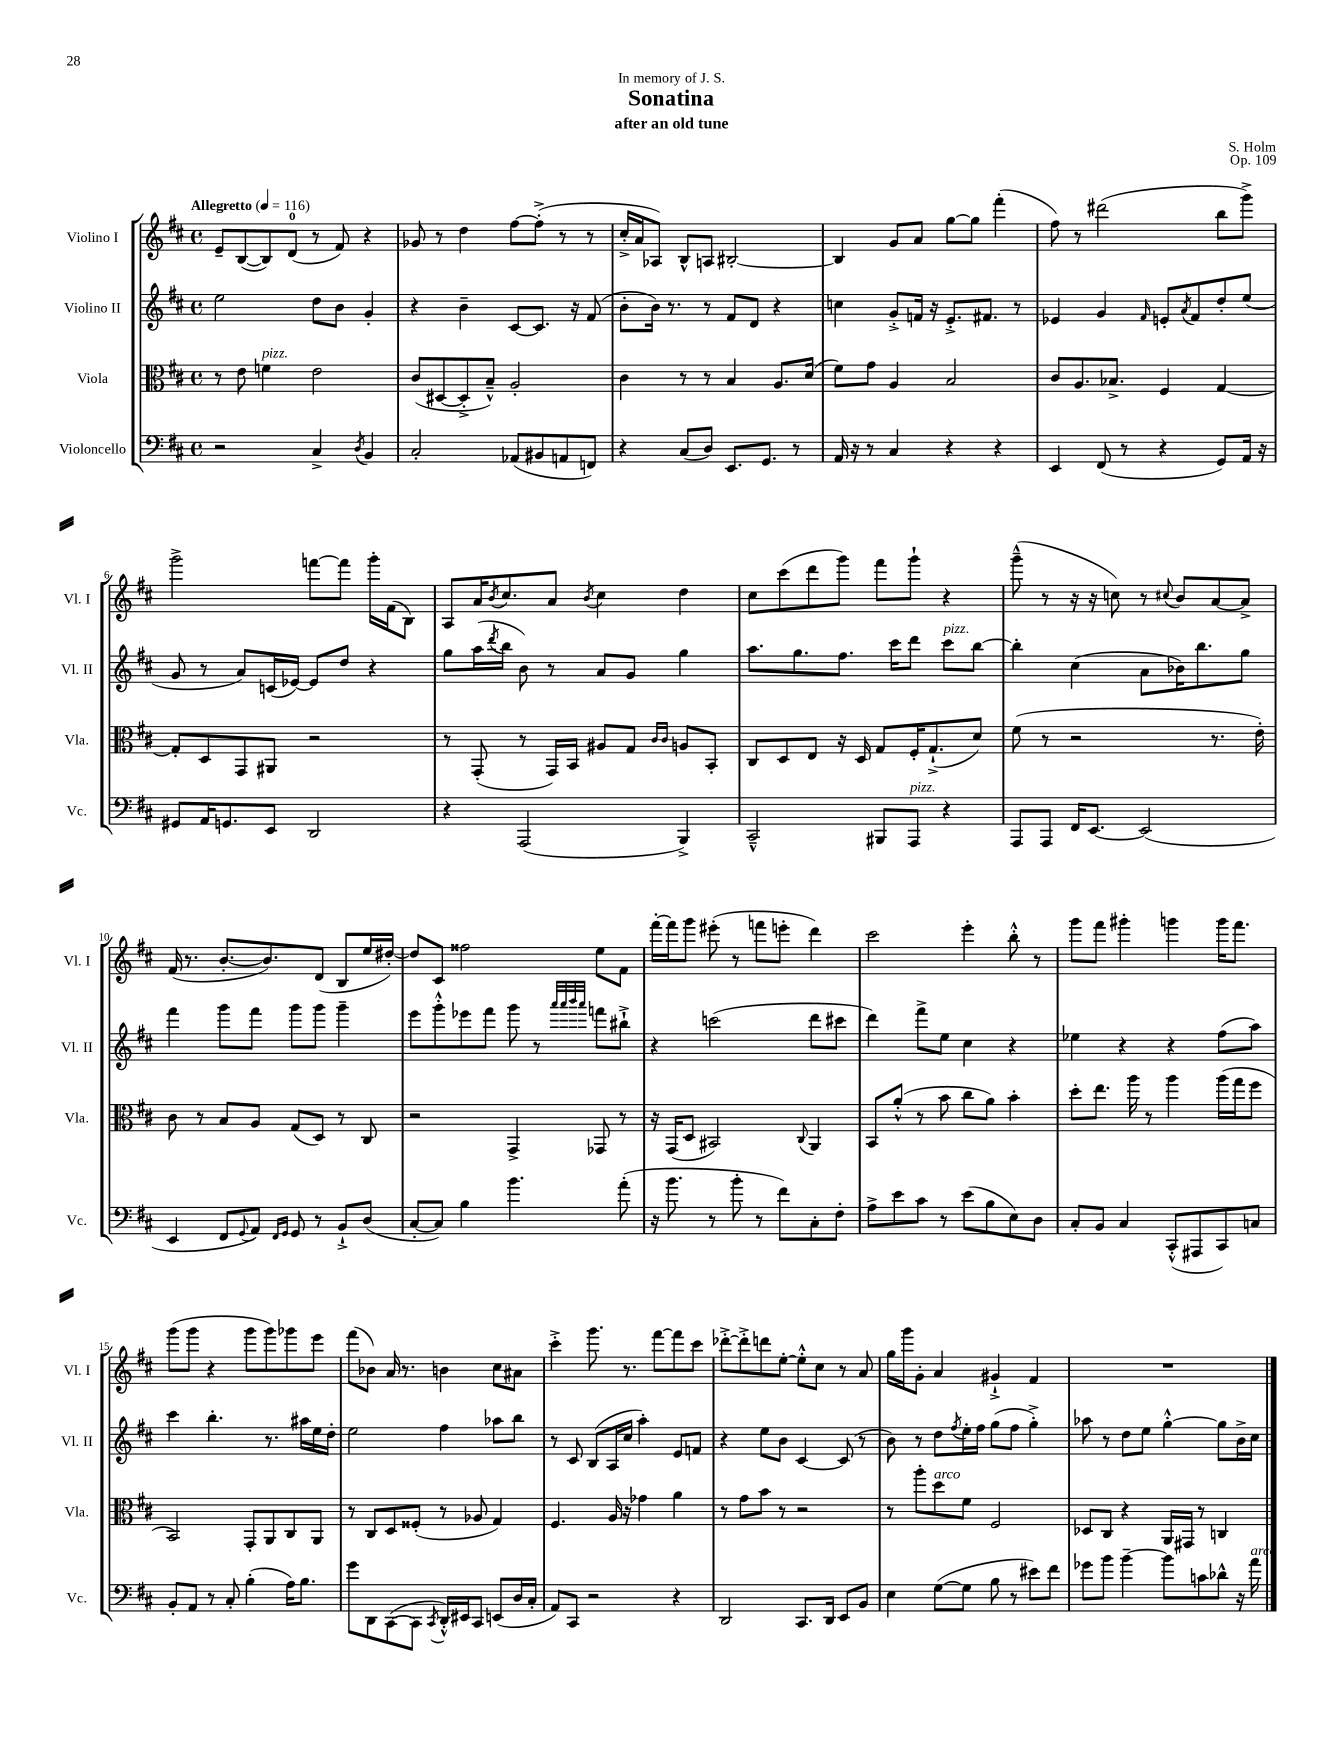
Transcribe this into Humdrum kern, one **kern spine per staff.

**kern	**kern	**kern	**kern
*staff4	*staff3	*staff2	*staff1
*clefF4	*clefC3	*clefG2	*clefG2
*k[f#c#]	*k[f#c#]	*k[f#c#]	*k[f#c#]
*M4/4	*M4/4	*M4/4	*M4/4
*met(c)	*met(c)	*met(c)	*met(c)
*MM116	*MM116	*MM116	*MM116
2r	8r	2ee	8e~
.	8e	.	([8B
.	4f	.	8B])
.	.	.	(8d
4C#^	2e	8dd	8r
.	.	8b	8f#)
8qD	.	.	.
4BB	.	4g'	4r
=	=	=	=
2C#'	(8c#	4r	8g-
.	[8D#	.	8r
.	8D#'^]	4b~	4dd
.	8B~^^)	.	.
(8AA-	2A'	[8c#	[8ff#
8BB#	.	8.c#]	(8ff#'^]
8AA	.	.	8r
.	.	16r	.
8FF)	.	(8f#	8r
=	=	=	=
4r	4c#	8b'	16cc#'^
.	.	.	16a
.	.	16b)	8A-)
.	.	8.r	.
(8C#	8r	.	8B^^
8D)	8r	8r	8A
8.EE	4B	8f#	[2B#'
.	.	8d	.
8.GG	.	.	.
.	8.A	4r	.
8r	.	.	.
.	(16d	.	.
=	=	=	=
16AA	8f#)	4cc	4B#]
16r	.	.	.
8r	8g	.	.
4C#	4A	8g'^	8g
.	.	16f	8a
.	.	16r	.
4r	2B	8.e'^	[8gg
.	.	.	8gg]
.	.	8.f#	.
4r	.	.	(4fff#'
.	.	8r	.
=	=	=	=
4EE	8c#	4e-	8ff#)
.	8.A	.	8r
(8FF#	.	4g	(2ddd#
.	8.B-^	.	.
8r	.	.	.
.	.	16qqf#	.
4r	4F#	8e'	.
.	.	8qa	.
.	.	8f#	.
8GG)	[4G	8dd'	8bb
16AA	.	(8ee	8ggg^)
16r	.	.	.
=	=	=	=
8GG#	8G']	8g	2ggg^
16AA	8D	8r	.
8.GG	.	.	.
.	8GG	8a)	.
8EE	8AA#	(16c	.
.	.	[16e-)	.
2DD	2r	8e-]	[8fff
.	.	8dd	8fff]
.	.	4r	16ggg'
.	.	.	(16f#
.	.	.	8B)
=	=	=	=
4r	8r	8gg	8A
.	(8GG'	(16aa	16a
.	.	8qddd	8qb
.	.	16bb	8.cc#
(2AAA	8r	8b)	.
.	16GG)	8r	8a
.	16BB	.	.
.	.	.	8qb
.	8A#	8a	4cc#
.	8G	8g	.
.	16qqc#	.	.
.	16qqc#	.	.
4BBB^)	8A	4gg	4dd
.	8BB'	.	.
=	=	=	=
2CC#~^^	8C#	8.aa	8cc#
.	8D	.	(8ccc#
.	.	8.gg	.
.	8E	.	8ddd
.	16r	8.ff#	8ggg)
.	16D	.	.
8BBB#	8G	.	8fff#
.	.	16ccc#	.
8AAA	16F#'	8ddd	8ggg`
.	(8.G`^	.	.
4r	.	8ccc#	4r
.	8d)	[8bb	.
=	=	=	=
8AAA	(8f#	4bb']	(8ggg~^^
8AAA	8r	.	8r
16FF#	2r	(4cc#	16r
[8.EE	.	.	16r
.	.	.	8cc)
(2EE]	.	8a	8r
.	.	.	8qqcc#
.	.	16b-)	8b
.	.	8.bb	.
.	8.r	.	[8a
.	.	8gg	8a^]
.	16e')	.	.
=	=	=	=
4EE	8c#	4fff#	(16f#
.	.	.	8.r
.	8r	.	.
8FF#	8B	8ggg	[8.b'
8qqGG	.	.	.
8AA)	8A	8fff#	.
.	.	.	8.b])
16qqFF#	.	.	.
16qqGG	.	.	.
8GG	(8G	8ggg	.
8r	8D)	8ggg	(8d
8BB`^	8r	4ggg~	8B
(8D	8C#	.	16ee
.	.	.	[16dd#')
=	=	=	=
[8C#'	2r	8eee	8dd#]
8C#])	.	8ggg'^^	8c#
4B	.	8eee-	2ff##
.	.	8fff#	.
4.b	4GG^	8ggg	.
.	.	8r	.
.	.	32qqaaa	.
.	.	32qqaaa	.
.	.	32qqbbb	.
.	.	32qqaaa	.
.	8GG-	8fff	8ee
(8a'	8r	8bb#`^	8f#
=	=	=	=
16r	16r	4r	[16fff#'
8.b	(16GG	.	16fff#]
.	8D	.	8ggg
8r	2BB#)	(2ccc	(8eee#'
8b'	.	.	8r
8r	.	.	8fff
8f#)	.	.	8eee'
.	8qqC#	.	.
8C#'	4AA	8ddd	4ddd)
8F#'	.	8ccc#	.
=	=	=	=
8A^	8BB	4ddd)	2ccc#
8e	(8a'^^	.	.
8c#	8r	8fff#^	.
8r	8b	8ee	.
(8e	8cc#	4cc#	4eee'
8B	8a)	.	.
8E)	4b'	4r	8bb'^^
8D	.	.	8r
=	=	=	=
8C#'	8dd'	4ee-	8ggg
8BB	8.ee	.	8fff#
4C#	.	4r	4ggg#'
.	16aa	.	.
.	8r	.	.
(8CC#'^^	4aa	4r	4ggg
8AAA#	.	.	.
8CC#)	(16aa	(8ff#	16ggg
.	16gg	.	8.fff#
8C	8ff#	8aa)	.
=	=	=	=
8BB'	2BB)	4ccc#	(8ggg
8AA	.	.	8ggg
8r	.	4.bb'	4r
8C#'	.	.	.
(4B'	8GG'	.	8ggg
.	8AA	8.r	8ggg)
16A)	8C#	.	8ggg-
8.B	.	16aa#	.
.	8AA	16ee	8eee
.	.	16dd'	.
=	=	=	=
8g	8r	2ee	(8fff#
8DD	8C#	.	8b-)
([8CC#	8D	.	16a
.	.	.	8.r
8CC#]	(8F##'	.	.
8qCC#	.	.	.
16DD'^^)	8r	4ff#	4b
16EE#	.	.	.
8CC#	8A-	.	.
(8EE	4G)	8aa-	8cc#
16D	.	8bb	8a#
16C#'	.	.	.
=	=	=	=
8AA)	4.F#	8r	4ccc#'^
8CC#	.	8c#	.
2r	.	(8B	8.ggg
.	16A	16A	.
.	16r	16cc#	8.r
.	4g-	4aa')	.
.	.	.	[8fff#
4r	4a	8e	8fff#]
.	.	8f	8ccc#
=	=	=	=
2DD	8r	4r	[8ddd-'^
.	8g	.	8ddd-'^]
.	8b	8ee	8ddd
.	8r	8b	[8ee'
8.CC#	2r	[4c#	8ee'^^]
.	.	.	8cc#
16DD	.	.	.
8EE	.	(8c#]	8r
8BB	.	8r	8a
=	=	=	=
4E	8r	8b)	16gg
.	.	.	16ggg
.	8aa'	8r	8g'
([8G	8dd	8dd	4a
.	.	8qff#	.
8G]	8f#	16ee'	.
.	.	16ff#	.
8B	2F#	(8gg	4g#`^
8r	.	8ff#	.
8e#)	.	4gg'^)	4f#
8f#	.	.	.
=	=	=	=
8g-	8D-	8aa-	1r
8b	8C#	8r	.
[4b~	4r	8dd	.
.	.	8ee	.
8b]	16AA	[4gg'^^	.
.	16GG#	.	.
8c	8r	.	.
8d-^^	4C	8gg]	.
16r	.	16b^	.
16a	.	16cc#	.
==	==	==	==
*-	*-	*-	*-
